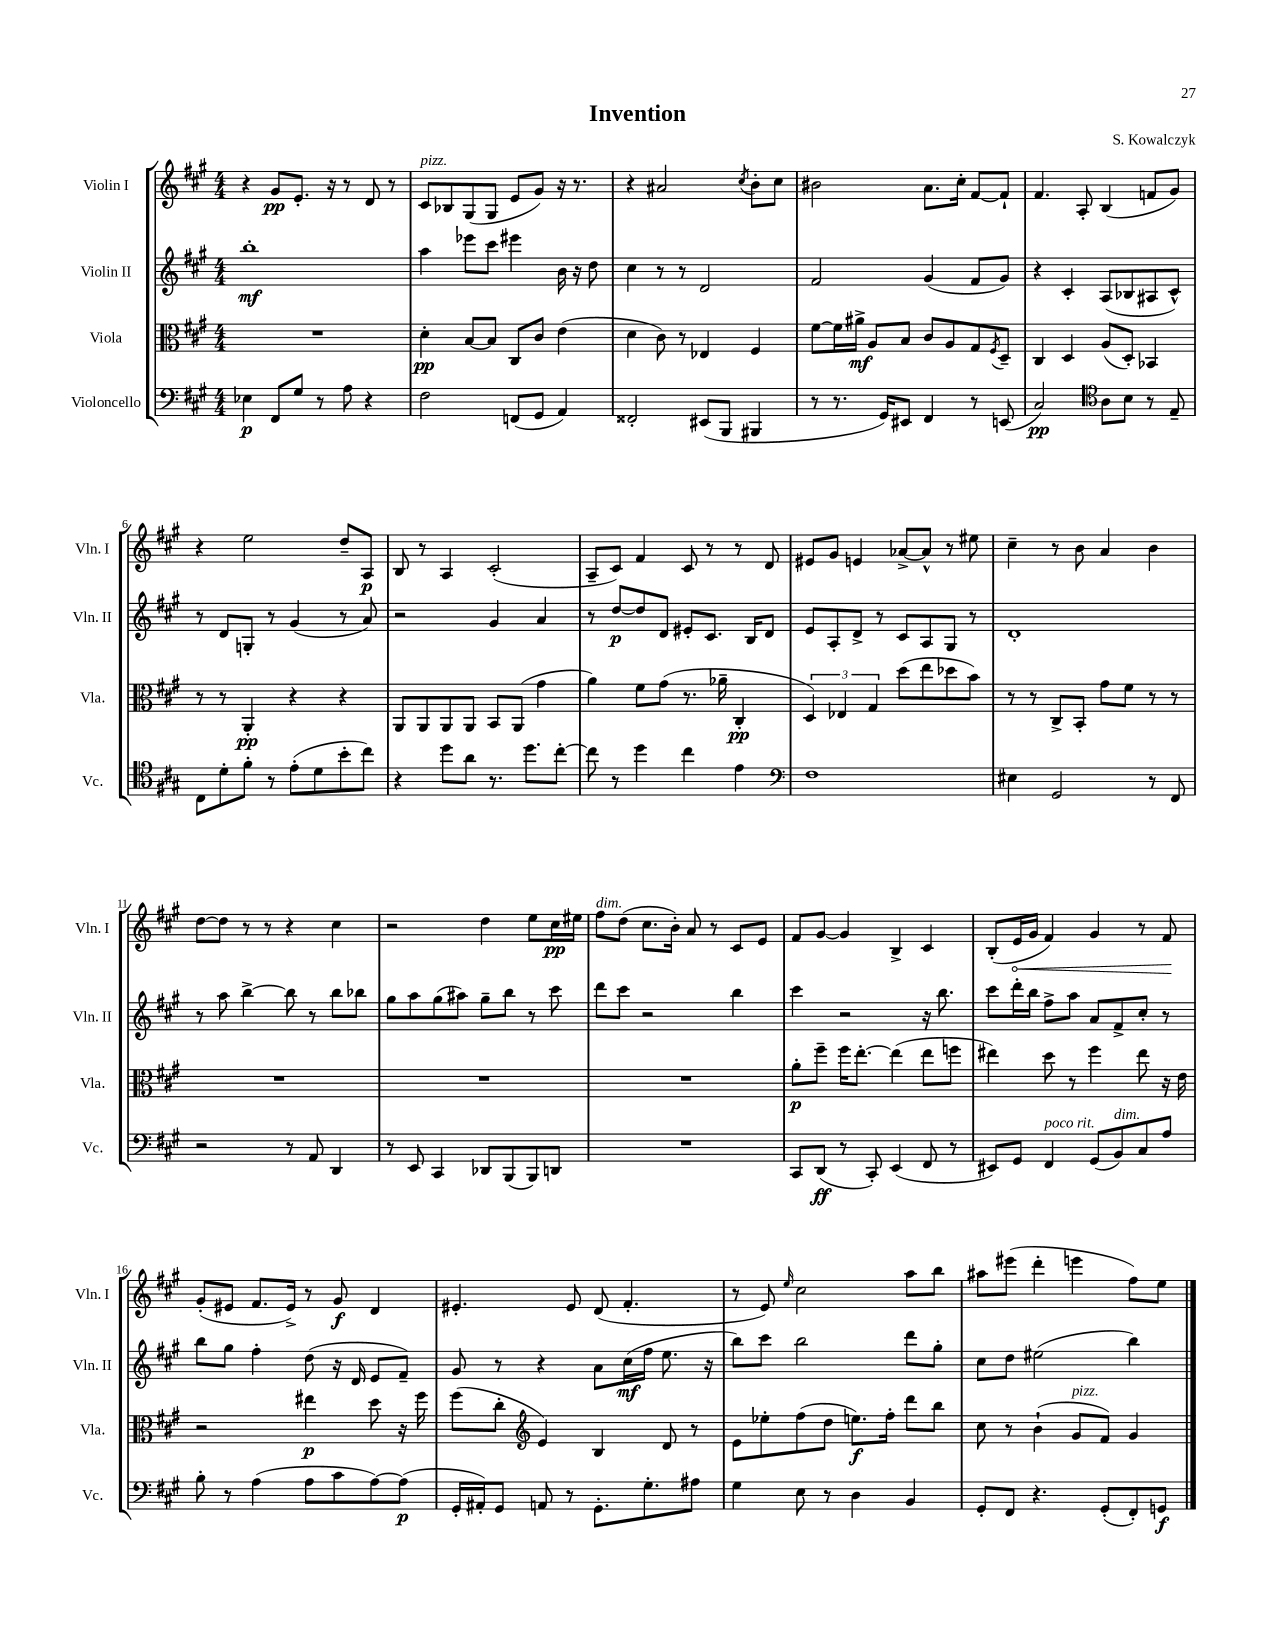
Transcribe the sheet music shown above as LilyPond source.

\header { title = "Invention" composer = "S. Kowalczyk" }
<<
\new StaffGroup <<
\new Staff = "s0" \with { instrumentName = "Violin I" shortInstrumentName = "Vln. I" } {
    \clef treble \key a \major \numericTimeSignature \time 4/4
    r4 gis'8\pp e'8.-. r16 r8 d'8 r8 |
    cis'8^\markup { \italic "pizz." } bes8 gis8( gis8 e'8 gis'8) r16 r8. |
    r4 ais'2 \acciaccatura { cis''8 } b'8-. cis''8 |
    bis'2 a'8. cis''16-. fis'8~ fis'8-! |
    fis'4. a8-. b4( f'8 gis'8) |
    r4 e''2 d''8-- a8\p |
    b8 r8 a4 cis'2-.( |
    a8-- cis'8) fis'4 cis'8 r8 r8 d'8 |
    eis'8 gis'8 e'4 aes'8~-> aes'8-^ r8 eis''8 |
    cis''4-- r8 b'8 a'4 b'4 |
    d''8~ d''8 r8 r8 r4 cis''4 |
    r2 d''4 e''8 cis''16\pp eis''16 |
    fis''8^\markup { \italic "dim." } d''8( cis''8. b'16-.) a'8 r8 cis'8 e'8 |
    fis'8 gis'8~ gis'4 b4-> cis'4 |
    b8-.( \once \override Hairpin.circled-tip = ##t e'16\< gis'16 fis'4) gis'4 r8 fis'8\! |
    gis'8-.( eis'8 fis'8. eis'16->) r8 gis'8\f d'4 |
    eis'4.-. eis'8 d'8( fis'4.-. |
    r8 e'8) \grace { e''16 } cis''2 a''8 b''8 |
    ais''8 eis'''8( d'''4-. e'''4 fis''8) e''8 \bar "|." |
}
\new Staff = "s1" \with { instrumentName = "Violin II" shortInstrumentName = "Vln. II" } {
    \clef treble \key a \major \numericTimeSignature \time 4/4
    b''1-.\mf |
    a''4 ees'''8 cis'''8 eis'''4 b'16 r16 d''8 |
    cis''4 r8 r8 d'2 |
    fis'2 gis'4( fis'8 gis'8) |
    r4 cis'4-. a8( bes8 ais8 cis'8-^) |
    r8 d'8 g8-. r8 gis'4( r8 a'8) |
    r2 gis'4 a'4 |
    r8 d''8~\p d''8 d'8 eis'8-. cis'8. b16 d'8 |
    e'8 a8-. d'8-> r8 cis'8 a8 gis8 r8 |
    d'1-. |
    r8 a''8 b''4~-> b''8 r8 b''8 bes''8 |
    gis''8 a''8 gis''8( ais''8) gis''8-- b''8 r8 cis'''8 |
    d'''8 cis'''8 r2 b''4 |
    cis'''4 r2 r16 b''8. |
    cis'''8 d'''16-. b''16 fis''8-> a''8 a'8 fis'8-> cis''8-. r8 |
    b''8 gis''8 fis''4-. d''8( r16 d'16 e'8 fis'8--) |
    gis'8 r8 r4 a'8 cis''16\mf( fis''16 e''8. r16 |
    b''8) cis'''8 b''2 d'''8 gis''8-. |
    cis''8 d''8 eis''2( b''4) \bar "|." |
}
\new Staff = "s2" \with { instrumentName = "Viola" shortInstrumentName = "Vla." } {
    \clef alto \key a \major \numericTimeSignature \time 4/4
    R1 |
    d'4-.\pp b8~ b8 cis8 cis'8 e'4( |
    d'4 cis'8) r8 ees4 fis4 |
    fis'8~ fis'16 ais'16->\mf a8 b8 cis'8 a8 gis8 \acciaccatura { fis8 } d8-- |
    cis4 d4 a8( d8-.) bes,4 |
    r8 r8 a,4-.\pp r4 r4 |
    a,8 a,8 a,8 a,8 b,8 a,8( gis'4 |
    a'4) fis'8 gis'8( r8. aes'16-- cis4-.\pp |
    \tuplet 3/2 { d4) ees4 gis4 } d''8( e''8 des''8 b'8) |
    r8 r8 cis8-> b,8-. gis'8 fis'8 r8 r8 |
    R1 |
    R1 |
    R1 |
    a'8-.\p fis''8-- fis''16 e''8.~-. e''4( e''8 f''8 |
    eis''4) d''8 r8 fis''4 eis''8 r16 e'16 |
    r2 eis''4\p d''8 r16 fis''16 |
    fis''8( cis''8-. \clef treble e'4) b4 d'8 r8 |
    e'8 ees''8-. fis''8( d''8 e''8.\f) fis''16-. d'''8 b''8 |
    cis''8 r8 b'4-!( gis'8^\markup { \italic "pizz." } fis'8) gis'4 \bar "|." |
}
\new Staff = "s3" \with { instrumentName = "Violoncello" shortInstrumentName = "Vc." } {
    \clef bass \key a \major \numericTimeSignature \time 4/4
    ees4\p fis,8 gis8 r8 a8 r4 |
    fis2 f,8( gis,8 a,4) |
    fisis,2-. eis,8( b,,8 bis,,4 |
    r8 r8. gis,16) eis,8 fis,4 r8 e,8( |
    cis2\pp) \clef tenor a8 b8 r8 e8-- |
    cis8 d'8-. fis'8-. r8 e'8-.( d'8 b'8-. cis''8) |
    r4 d''8 a'8 r8. d''8. cis''8~-. |
    cis''8 r8 d''4 cis''4 e'4 |
    \clef bass fis1 |
    eis4 gis,2 r8 fis,8 |
    r2 r8 a,8 d,4 |
    r8 e,8 cis,4 des,8 b,,8( b,,8) d,8 |
    R1 |
    cis,8 d,8\ff( r8 cis,8-.) e,4( fis,8 r8 |
    eis,8) gis,8 fis,4^\markup { \italic "poco rit." } gis,8( b,8^\markup { \italic "dim." }) cis8 a8 |
    b8-. r8 a4( a8 cis'8 a8~) a8\p( |
    gis,16-. ais,16-.) gis,8 a,8 r8 gis,8.-. gis8.-. ais8 |
    gis4 e8 r8 d4 b,4 |
    gis,8-. fis,8 r4. gis,8-.( fis,8-.) g,8\f \bar "|." |
}
>>
>>
